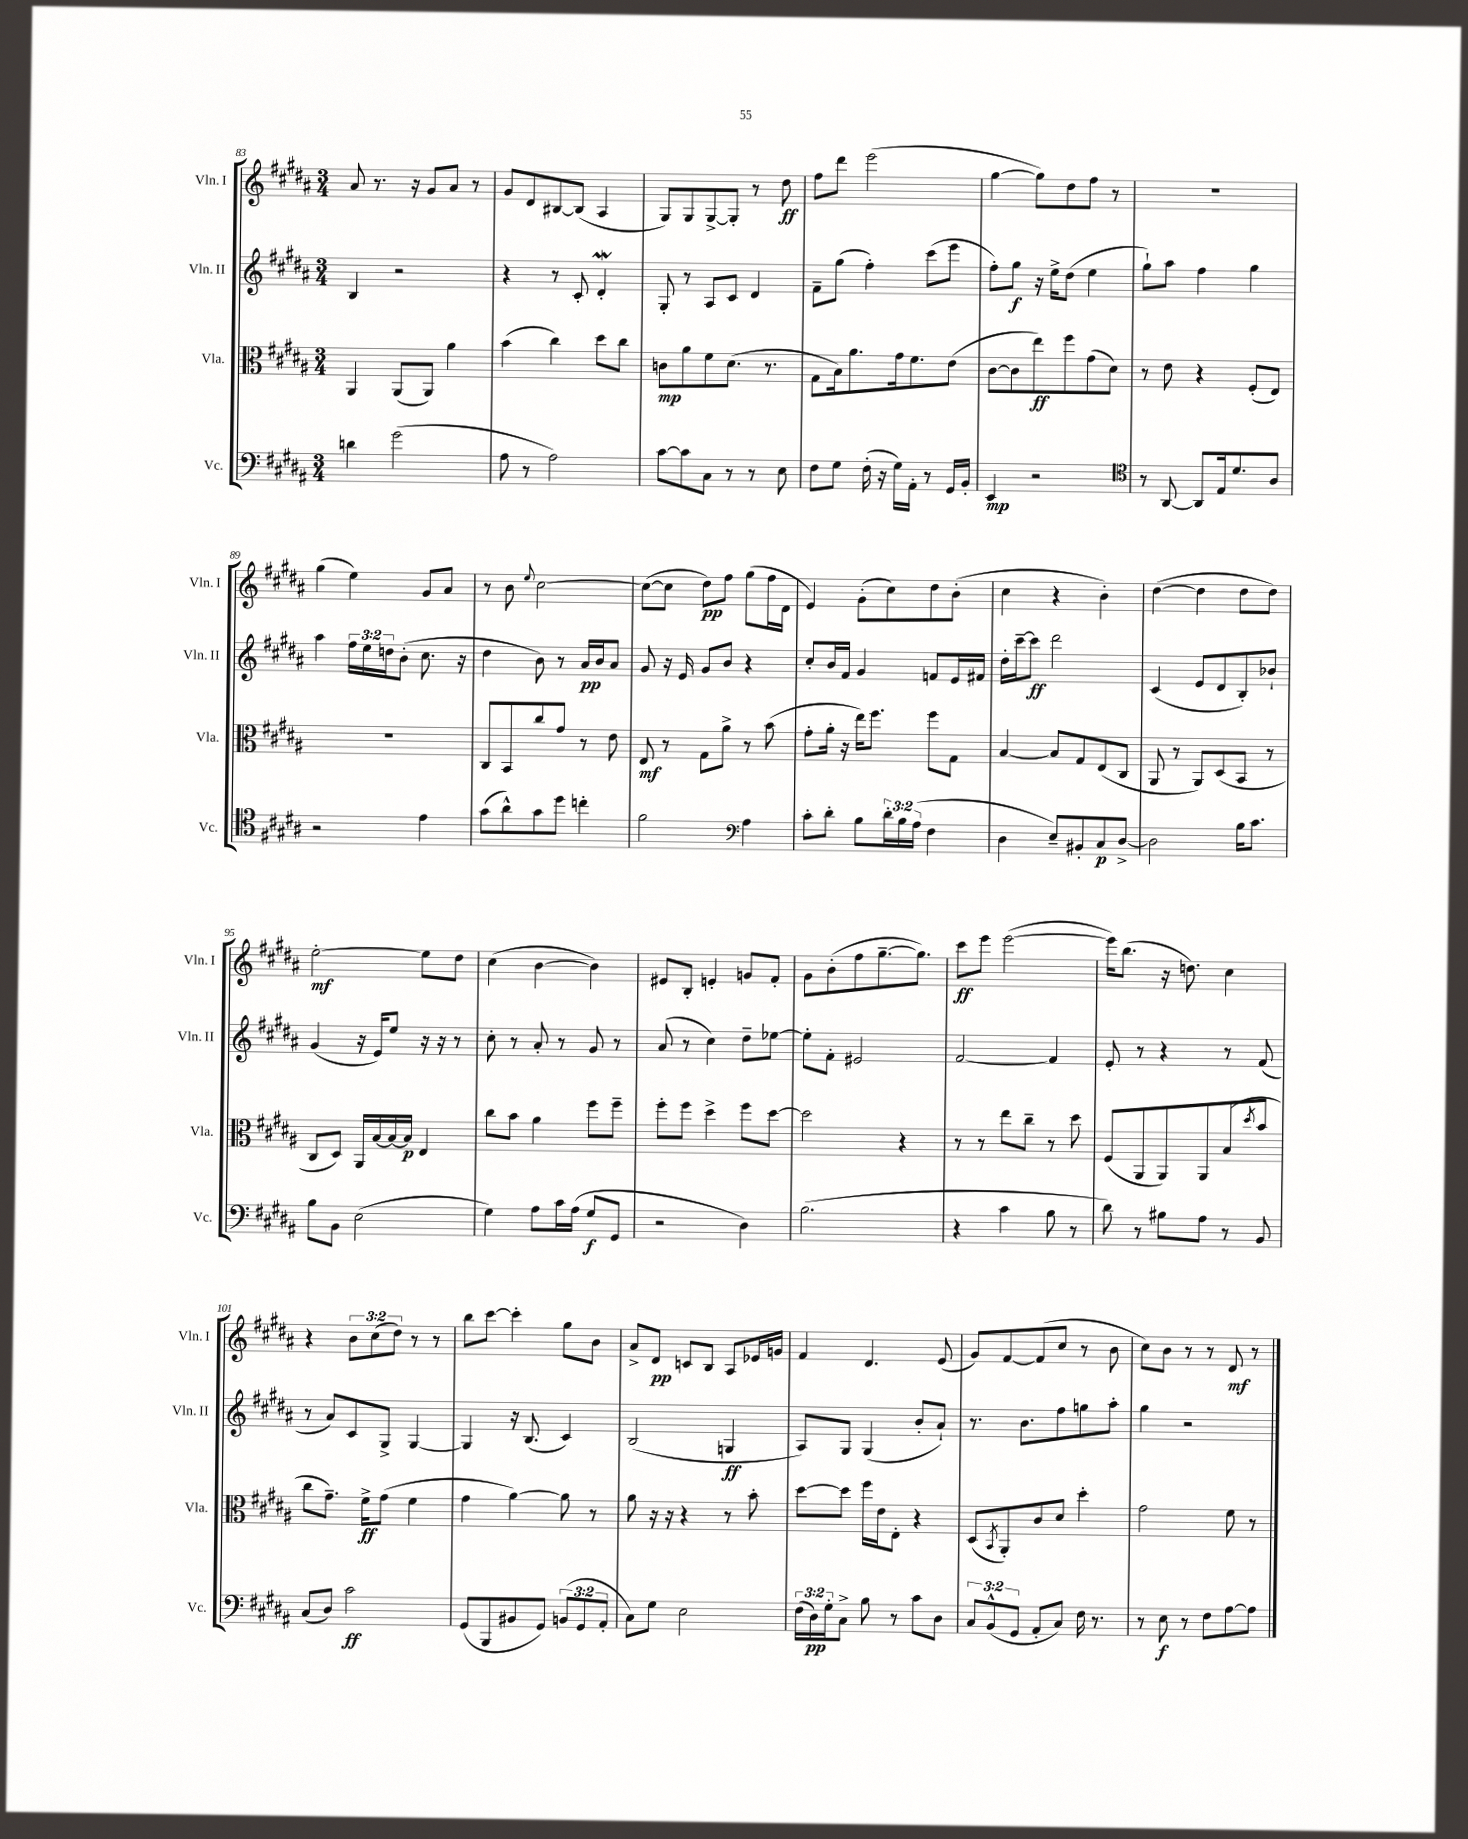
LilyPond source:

<<
\new StaffGroup <<
\new Staff = "s0" \with { instrumentName = "Vln. I" shortInstrumentName = "Vln. I" } {
    \clef treble \key b \major \numericTimeSignature \time 3/4 \override Staff.TupletNumber.text = #tuplet-number::calc-fraction-text
    ais'8 r8. r16 gis'8 ais'8 r8 |
    gis'8 dis'8 bis8~ bis8( ais4 |
    gis8) gis8 gis8~-> gis8-. r8 dis''8\ff |
    fis''8 dis'''8 e'''2( |
    gis''4~ gis''8) dis''8 fis''8 r8 |
    R2. |
    gis''4( e''4) gis'8 ais'8 |
    r8 b'8 \appoggiatura { e''8 } cis''2~ |
    cis''8~( cis''8 dis''8\pp) fis''8 gis''8( fis''16 dis'16 |
    e'4) gis'8-.( cis''8) dis''8 b'8-.( |
    cis''4 r4 b'4-.) |
    dis''4~( dis''4 dis''8 dis''8) |
    e''2~-.\mf e''8 dis''8 |
    cis''4( b'4~ b'4) |
    eis'8 b8-. e'4-. g'8 fis'8-. |
    gis'8 b'8-.( fis''8 gis''8.~-- gis''8.) |
    cis'''8\ff e'''8 e'''2~( |
    e'''16) b''8.( r16 d''8.) cis''4 |
    r4 \tuplet 3/2 { b'8 cis''8( dis''8) } r8 r8 |
    b''8 cis'''8~ cis'''4-. gis''8 b'8 |
    ais'8-> dis'8\pp c'8 b8 ais8 ees'16 g'16 |
    fis'4 dis'4. e'8( |
    gis'8) fis'8~ fis'8( cis''8 r8 b'8 |
    cis''8) b'8 r8 r8 dis'8\mf r8 \bar "|." |
}
\new Staff = "s1" \with { instrumentName = "Vln. II" shortInstrumentName = "Vln. II" } {
    \clef treble \key b \major \numericTimeSignature \time 3/4 \override Staff.TupletNumber.text = #tuplet-number::calc-fraction-text
    b4 r2 |
    r4 r8 cis'8-. dis'4-.\mordent |
    gis8-. r8 ais8 cis'8 dis'4 |
    fis'8-- gis''8( fis''4-.) cis'''8( e'''8 |
    fis''8-.) gis''8\f r16 e''16-> dis''8( e''4 |
    gis''8-!) ais''8 fis''4 gis''4 |
    ais''4 \tuplet 3/2 { fis''16 e''16 d''16 } b'8-.( cis''8. r16 |
    dis''4 b'8) r8 ais'16\pp b'16 ais'8 |
    gis'8 r16 e'16 gis'8 b'8 r4 |
    cis''8-. b'16 fis'16 gis'4 f'8 e'16 fis'16 |
    dis''16-. cis'''16~-- cis'''8\ff dis'''2 |
    cis'4( e'8 dis'8 b8-.) bes'8-! |
    gis'4( r16 e'16) e''8 r16 r16 r8 |
    cis''8-. r8 ais'8-. r8 gis'8 r8 |
    ais'8( r8 cis''4) dis''8-- ees''8~ |
    ees''8-. fis'8-. eis'2 |
    fis'2~ fis'4 |
    e'8-. r8 r4 r8 fis'8( |
    r8 ais'8) cis'8 gis8-> gis4~ |
    gis4 r16 b8.( cis'4) |
    b2( g4\ff |
    ais8) gis8 gis4( b'8-. ais'8-!) |
    r8. b'8. fis''8 g''8 ais''8-. |
    gis''4 r2 \bar "|." |
}
\new Staff = "s2" \with { instrumentName = "Vla." shortInstrumentName = "Vla." } {
    \clef alto \key b \major \numericTimeSignature \time 3/4
    ais,4 ais,8( ais,8) ais'4 |
    b'4( cis''4) dis''8 cis''8 |
    c'8\mp ais'8 fis'8 dis'8.( r8. |
    gis8 b16) ais'8. gis'16 fis'8. e'8( |
    cis'8~ cis'8 e''8\ff) fis''8 gis'8( dis'8) |
    r8 e'8 r4 fis8-.( e8) |
    R2. |
    cis8 b,8 cis''8 gis'8 r8 e'8 |
    e8\mf r8 gis8 ais'8-> r8 b'8( |
    gis'8-. ais'16-. r16 e''16) fis''8. fis''8 gis8 |
    b4~ b8 gis8 e8( cis8 |
    ais,8 r8 ais,8) dis8( b,8 r8 |
    cis8 dis8) ais,16 b16~ b16~ b16\p e4 |
    cis''8 b'8 ais'4 fis''8 fis''8-- |
    fis''8-. fis''8 dis''4-> fis''8 dis''8~ |
    dis''2 r4 |
    r8 r8 e''8 cis''8-- r8 dis''8 |
    fis8( ais,8 ais,8) ais,8 b8( \acciaccatura { dis''8 } b'8 |
    cis''8 gis'8.--) fis'16->\ff gis'8( fis'4 |
    gis'4 ais'4~) ais'8 r8 |
    ais'8 r16 r16 r4 r8 b'8-. |
    dis''8~ dis''8 fis''16 e'16 e8-. r4 |
    dis8( \acciaccatura { b,8 } ais,8-.) cis'8 dis'8 dis''4-. |
    gis'2 fis'8 r8 \bar "|." |
}
\new Staff = "s3" \with { instrumentName = "Vc." shortInstrumentName = "Vc." } {
    \clef bass \key b \major \numericTimeSignature \time 3/4 \override Staff.TupletNumber.text = #tuplet-number::calc-fraction-text
    d'4 gis'2( |
    ais8 r8 ais2) |
    cis'8~ cis'8 cis8 r8 r8 e8 |
    fis8 gis8 fis16-.( r16 gis16) ais,16-. r8 gis,16 b,16-. |
    e,4\mp r2 |
    \clef tenor r8 ais,8~ ais,8 e16 dis'8. ais8 |
    r2 e'4 |
    gis'8( ais'8-^) gis'8 dis''8 c''4-. |
    fis'2 \clef bass ais4 |
    cis'8-. dis'8-. b8 \tuplet 3/2 { dis'16-. b16 ais16( } fis4 |
    dis4 e8--) bis,8-. cis8\p dis8~-> |
    dis2 b16 cis'8. |
    b8 b,8 e2( |
    gis4) ais8 cis'16 ais16( gis8\f gis,8 |
    r2 dis4) |
    b2.( |
    r4 cis'4 b8 r8 |
    dis'8) r8 bis8 ais8 r8 b,8 |
    cis8( dis8) cis'2\ff |
    gis,8( b,,8 bis,8 gis,8) \tuplet 3/2 { b,8( gis,8 ais,8-. } |
    cis8) gis8 e2 |
    \tuplet 3/2 { fis16( dis16\pp) gis16-. } cis8-> b8 r8 cis'8 dis8 |
    \tuplet 3/2 { cis8 b,8-^( gis,8 } ais,8-. cis8) fis16 r8. |
    r8 e8\f r8 fis8 ais8~ ais8 \bar "|." |
}
>>
>>
\layout { \context { \Score currentBarNumber = #83 } }
